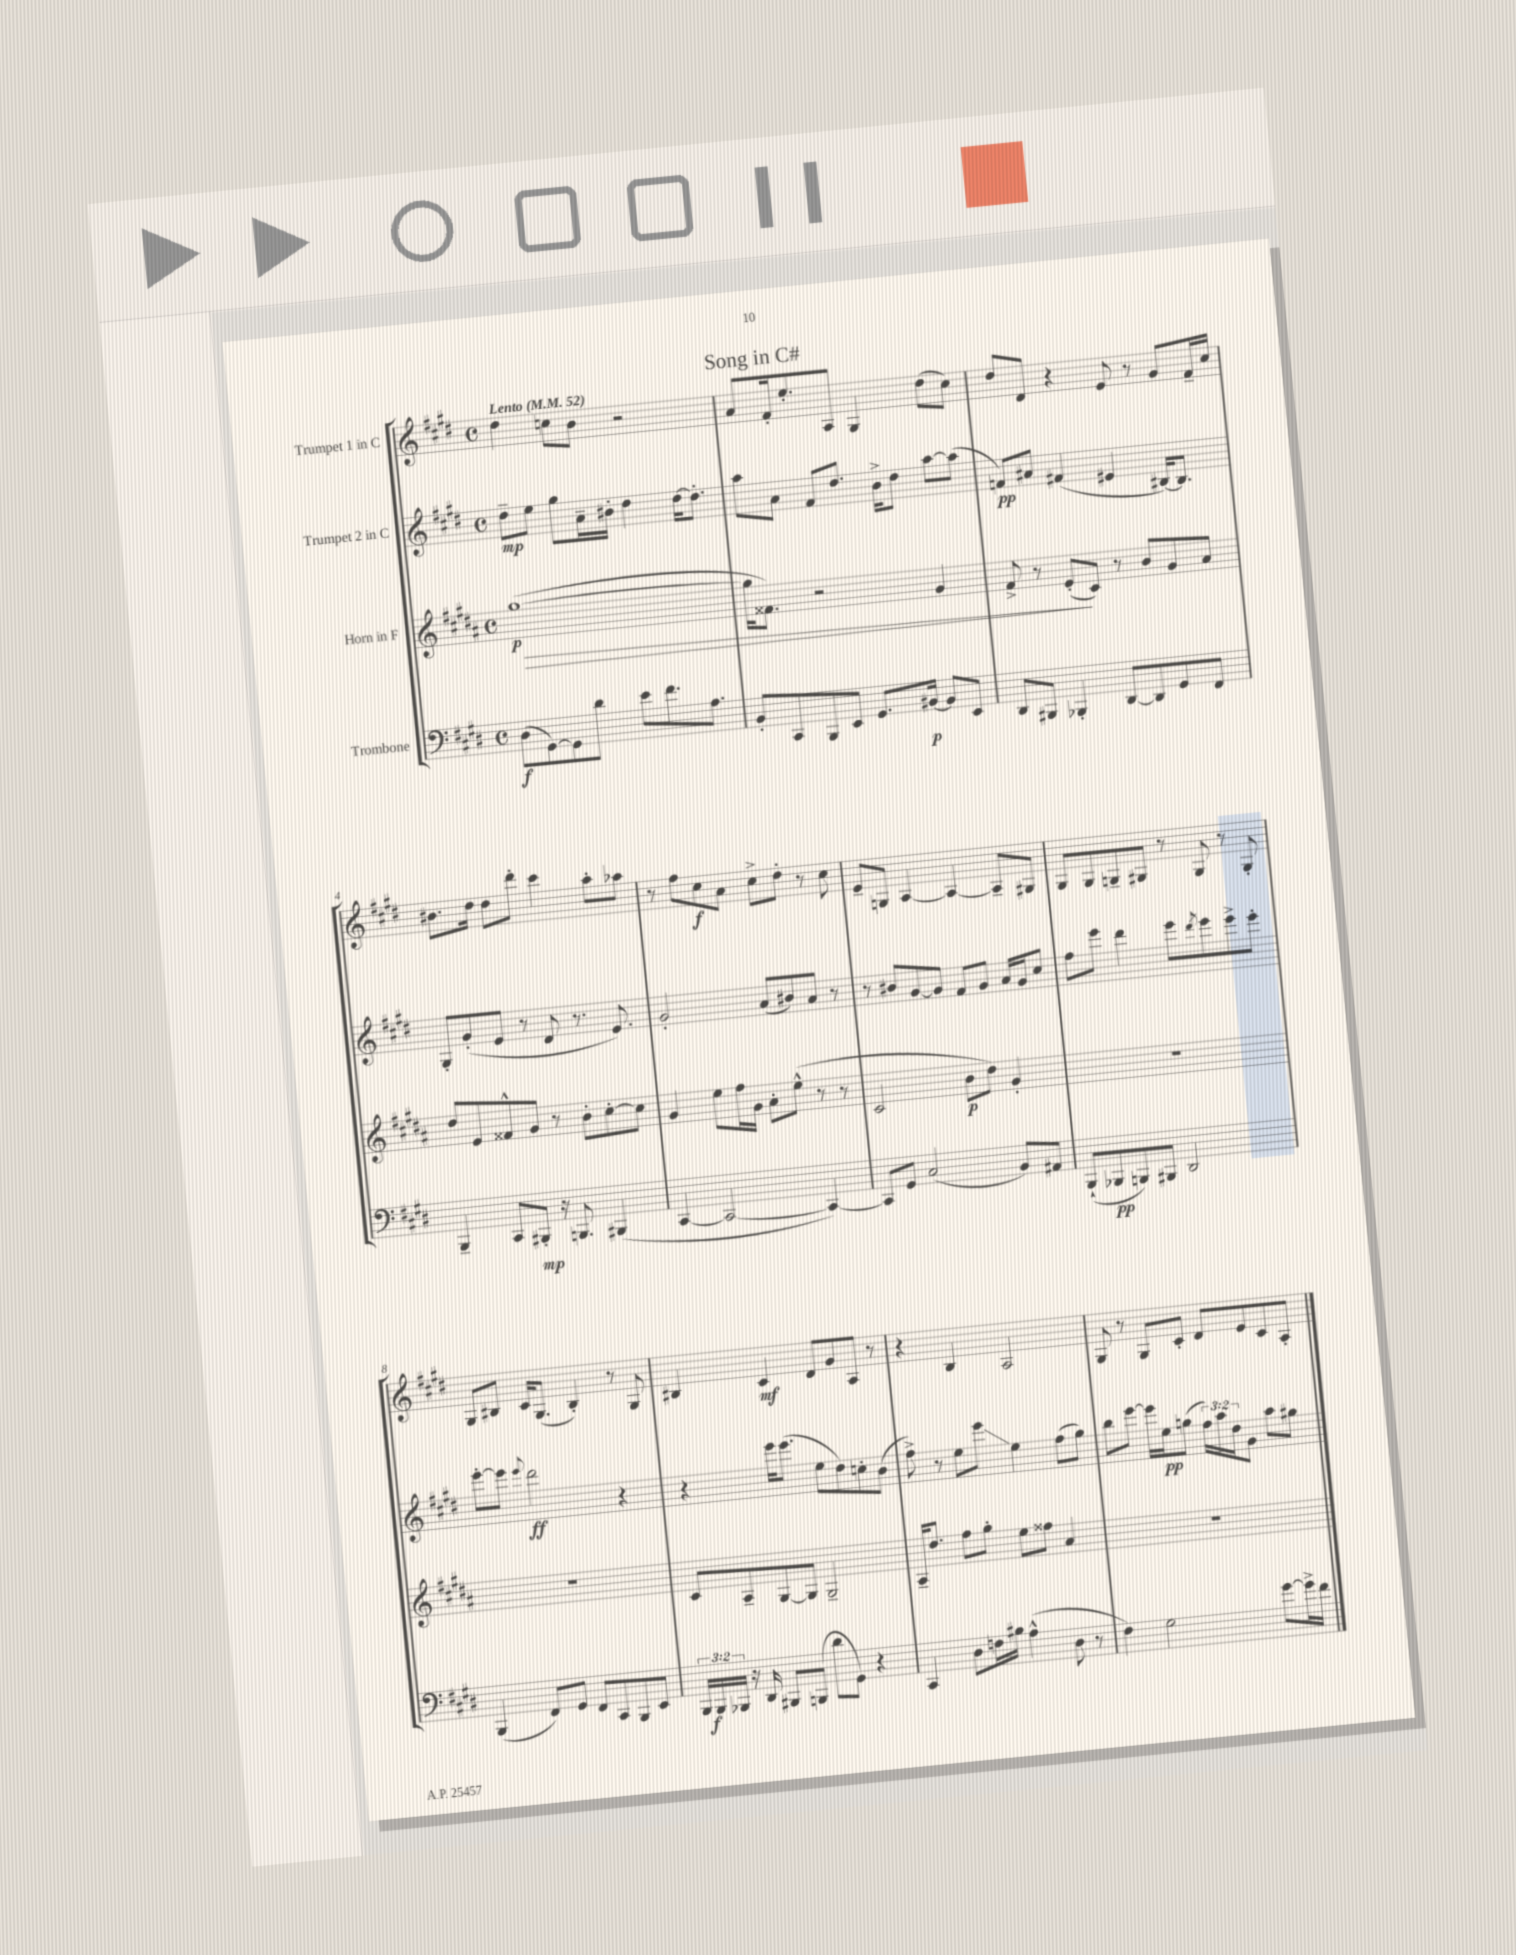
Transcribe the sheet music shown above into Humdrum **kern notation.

**kern	**kern	**kern	**kern
*staff4	*staff3	*staff2	*staff1
*clefF4	*clefG2	*clefG2	*clefG2
*k[f#c#g#d#]	*k[f#c#g#d#a#]	*k[f#c#g#d#]	*k[f#c#g#d#]
*M4/4	*M4/4	*M4/4	*M4/4
*met(c)	*met(c)	*met(c)	*met(c)
*MM52	*MM52	*MM52	*MM52
(8D#\L	([1gg#	8dd#~\L	4dd#\
[8GG#\)	.	8ee\J	.
8GG#\]	.	8gg#\L	8cc\L
8d#\J	.	16a~\L	8b\J
.	.	16b#'\JJ	.
8e\L	.	4dd#\	2r
8.f#\	.	.	.
.	.	[16dd#\LK	.
8.A\J	.	8.dd#'\]J	.
=	=	=	=
8BB'/L	16gg#\]LK	8aa\L	8a/L
.	8.f##\J)	.	.
8CC#/	.	8a\J	16f#'/k
.	.	.	8.ee'/
8BBB/	2r	8f#/L	.
8EE/J	.	8.dd#/J	8A/J
8.GG#/L	.	.	4G#/
.	.	16b^\LK	.
.	.	8dd#\J	.
[16BB#/Jk	.	.	.
8BB#/]L	4g#/	[8aa\L	(8dd#\L
8EE/J	.	(8aa\]J	8cc#\J)
=	=	=	=
8DD#/L	8f#^/	8f/L)	8dd#/L
8BBB#/J	8r	8a#/J	8d#/J
4BBB-'/	(8e'/L	(4f#/	4r
.	8c#/J)	.	.
[8DD#/L	8r	4e#/	8e/
8DD#/]	8b/L	.	8r
8GG#/	8g#/	[16B#/LK)	8g#/L
.	.	8.B#/]J	.
8FF#/J	8a#/J	.	16f#~/L
.	.	.	16cc#/JJ
=	=	=	=
4BBB~/	8dd#/L	8G#'/L	8.b#\L
.	8e/	(8g#'/	.
.	.	.	16dd#\Jk
8CC#/L	8f##^^/	8e/J	8dd#\L
8BBB#'/J	8g#/J	8r	8ddd#'\J
16r	8r	8d#/	4ccc#\
8.BBB/	.	.	.
.	8b'\L	8.r	.
(4BBB#/	[8cc#'\	.	8aa'\L
.	.	8.e/)	.
.	8cc#\]J	.	8aa-\J
=	=	=	=
[4CC#/	4g#/	2g#'/	8r
.	.	.	8ff#\L
2CC#/_	8ee\L	.	8cc#\
.	16ff#\L	.	8a\J
.	16g#\JJ	.	.
.	8a#'\L	(8a/L	8cc#^\L
.	(8ee^^\J	8b#/)	8dd#'\J
4CC#/_)	8r	8a/J	8r
.	8r	8r	8cc#\
=	=	=	=
8CC#/]L	2c#/	8r	8e~/L
8GG#/J	.	8b#/L	8G/J
(2C#/	.	[8g#/	[4A/
.	.	8g#/]J	.
.	8b\L	8f#/L	4A/_
.	8dd#\J)	8g#/J	.
8BB/L)	4g#'/	16a/LL	8A~/]L
.	.	16g#/J	.
8AA#/J	.	8cc#/J	8G#/J
=	=	=	=
(8BBB`/L	1r	8ff#\L	8G#/L
8BBB-/	.	8eee\J	8G#/
8BBB/)	.	4ddd#\	8G~/
8BBB#/J	.	.	8G#/J
2DD#/	.	8eee\L	8r
.	.	8qddd#/	.
.	.	8eee\	8G#/
.	.	8eee^\	8r
.	.	8eee'\J	8G#'/
=	=	=	=
(4BBB/	1r	[8eee'\L	8G#/L
.	.	8eee\]J	8B#/J
.	.	8qqeee/	.
8FF#/L)	.	2ddd#\	16c#/LK
.	.	.	(8.G#/J
8GG#/J	.	.	.
8FF#/L	.	.	4B#'/)
8CC#/	.	.	.
8BBB/	.	4r	8r
8EE/J	.	.	8G#/
=	=	=	=
24BBB/LL	8c#/L	4r	4B#/
24BBB/	.	.	.
24BBB-/JJ	.	.	.
16r	8A#~/	.	.
16DD#/	.	.	.
8BBB#/L	[8G#/	16eee\LK	4c#/
.	.	(8.eee\J	.
(8BBB/J	8G#/]J	.	.
8d#\L	2G#~/	8ee\L	8d#/L
8GG#\J)	.	8dd#\)	8g#/
4r	.	8cc'\	8A/J
.	.	(8b\J	8r
=	=	=	=
4CC#/	16A#~/LK	8ff#^\)	4r
.	8.dd#/J	.	.
.	.	8r	.
8D#\L	8ff#\L	8ee\L	4B/
16F\L	8gg#'\J	8eee\J	.
16B#\JJ	.	.	.
(4A^^\	8ee\L	4ee\	2A/
.	8ff##\J	.	.
8D#\	4a#/	(8ff#\L	.
8r	.	8gg#\J)	.
=	=	=	=
4F#\)	1r	8bb\L	8G#/
.	.	[8eee\J	8r
2G#\	.	16eee\]LL	8G#/L
.	.	16ee\J	.
.	.	(8gg\J	8c#'/J
.	.	24ff#\LL)	8d#/L
.	.	24aa\	.
.	.	24dd#\J	.
.	.	8g#\J	8e/
[8g#\L	.	8aa\L	8c#/
16g#^\]L	.	8gg#\J	8A'/J
16f#\JJ	.	.	.
==	==	==	==
*-	*-	*-	*-
